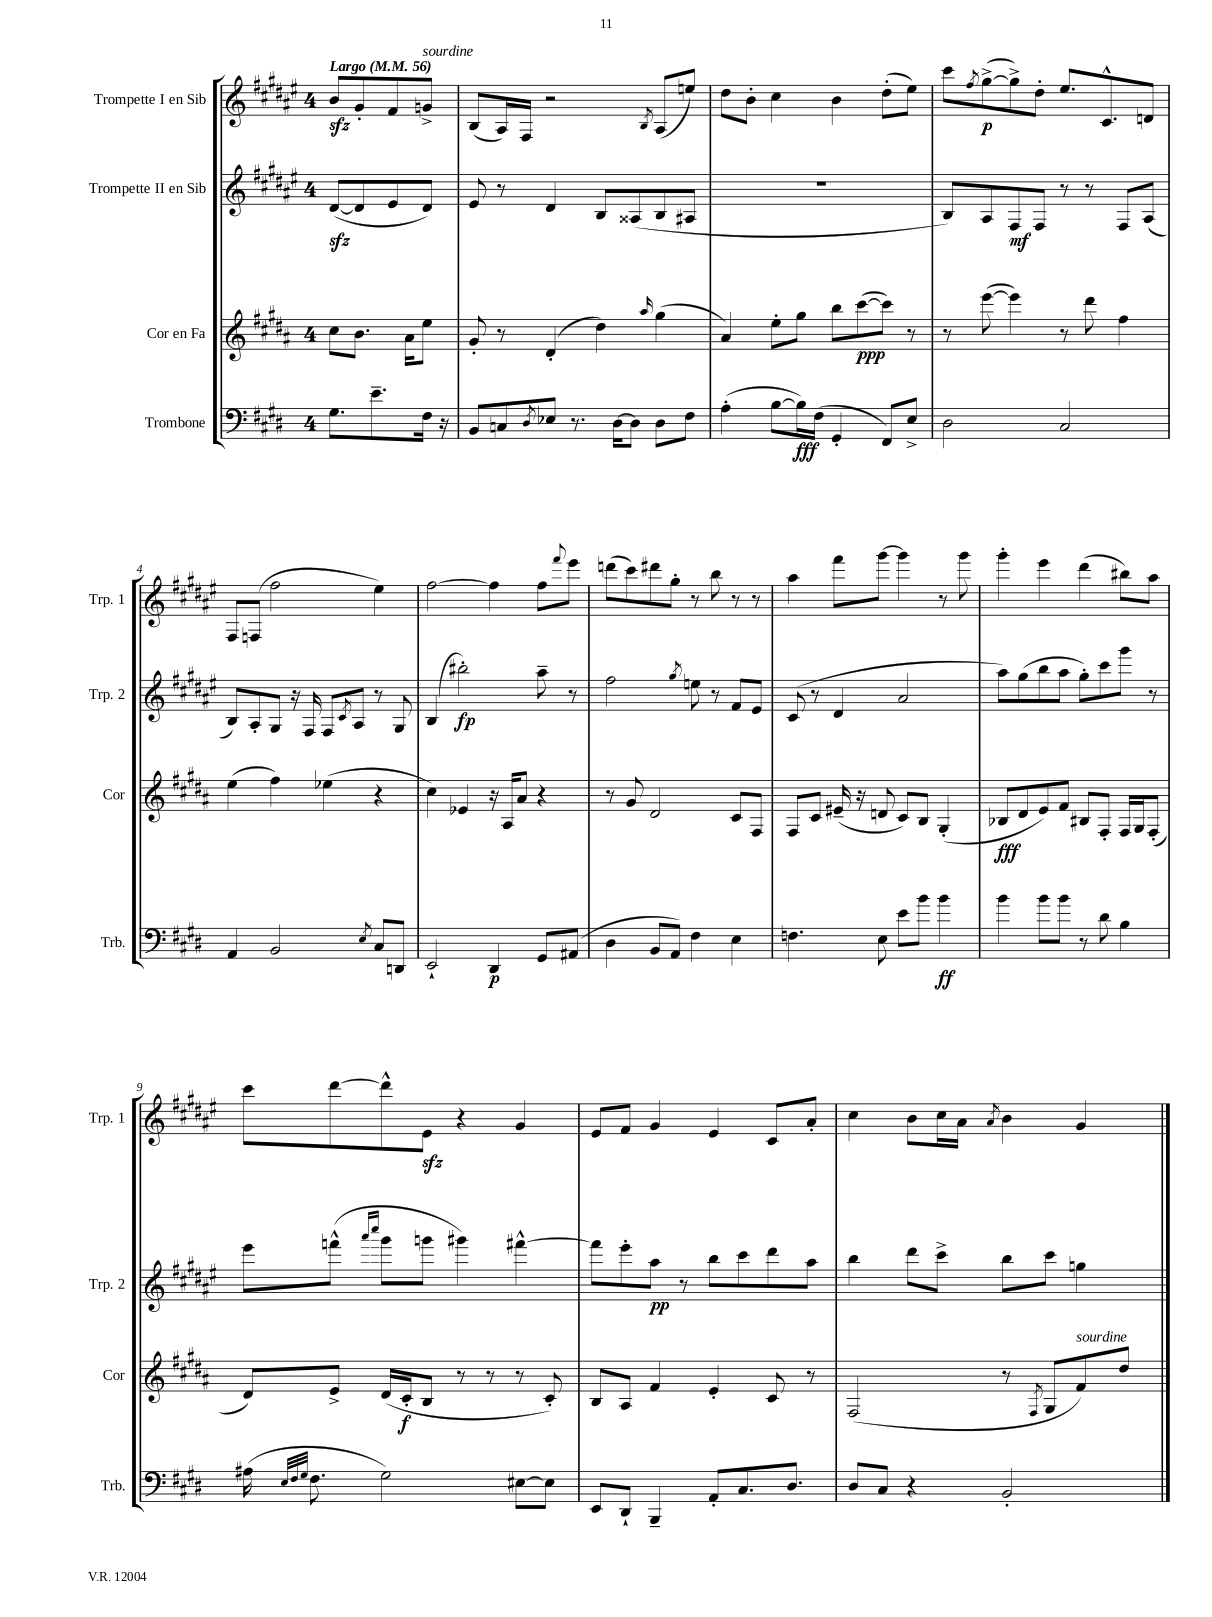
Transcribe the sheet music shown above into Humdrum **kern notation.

**kern	**kern	**kern	**kern
*staff4	*staff3	*staff2	*staff1
*clefF4	*clefG2	*clefG2	*clefG2
*k[f#c#g#d#]	*k[f#c#g#d#a#]	*k[f#c#g#d#a#e#]	*k[f#c#g#d#a#e#]
*M4/4	*M4/4	*M4/4	*M4/4
*MM56	*MM56	*MM56	*MM56
8.G#	8cc#	([8d#	8b
.	8.b	8d#]	8g#'
8.e~	.	.	.
.	.	8e#	8f#
.	16a#	.	.
16F#	8ee	8d#)	8g^
16r	.	.	.
=	=	=	=
8BB	8g#'	8e#	(8B
8C	8r	8r	16A#)
.	.	.	16F#
8qD#	.	.	.
8E-	(4d#'	4d#	2r
8.r	.	.	.
.	4dd#)	8B	.
[16D#	.	.	.
8D#]	.	(8A##	.
.	16qqaa#	.	8qB
8D#	(4gg#	8B	(8A#
8F#	.	8A#	8ee)
=	=	=	=
(4A'	4a#)	1r	8dd#
.	.	.	8b'
[8B	8ee'	.	4cc#
16B])	8gg#	.	.
(16F#	.	.	.
4GG#'	8bb	.	4b
.	([8ccc#	.	.
8FF#)	8ccc#])	.	(8dd#'
8E^	8r	.	8ee#)
=	=	=	=
2D#	8r	8B)	8ccc#
.	.	.	8qff#
.	([8eee	8A#	([8gg#^
.	4eee])	8F#	8gg#^])
.	.	8F#	8dd#'
2C#	8r	8r	8.ee#
.	8ddd#	8r	.
.	.	.	8.c#^^
.	4ff#	8F#	.
.	.	(8A#	8d
=	=	=	=
4AA	(4ee	8B)	8F#
.	.	8A#'	(8F
2BB	4ff#)	8G#	2ff#
.	.	16r	.
.	.	16F#	.
.	(4ee-	8F#	.
.	.	8qc#	.
.	.	8A#	.
8qE	.	.	.
8C#	4r	8r	4ee#)
8DD	.	8G#	.
=	=	=	=
2EE`	4cc#)	(4B	[2ff#
.	4e-	2bb#')	.
4DD#	16r	.	4ff#]
.	16A#	.	.
.	8a#	.	.
8GG#	4r	8aa#~	8ff#
.	.	.	8qqfff#
(8AA#	.	8r	8eee#
=	=	=	=
4D#	8r	2ff#	(8ddd
.	8g#	.	8ccc#)
8BB	2d#	.	8ddd#
8AA)	.	.	8gg#'
.	.	8qgg#	.
4F#	.	8ee	8r
.	.	8r	8bb
4E	8c#	8f#	8r
.	8F#	8e#	8r
=	=	=	=
4.F	8F#	(8c#	4aa#
.	8c#	8r	.
.	(16e#~	4d#	8fff#
.	16r	.	.
8E	8d	.	[8ggg#
8e	8c#)	2a#	4ggg#]
8b	8B	.	.
4b	(4G#'	.	8r
.	.	.	8ggg#
=	=	=	=
4b	8B-	8aa#)	4ggg#'
.	8d#	(8gg#	.
8b	8e)	8bb	4eee#
8b	8f#	8aa#	.
8r	8B#	8gg#')	(4ddd#
8d#	8F#'	8ccc#	.
4B	16F#	8ggg#	8bb#)
.	16G#	.	.
.	(8F#'	8r	8aa#
=	=	=	=
(16A#	8d#)	8eee#	8ccc#
32qqE	.	.	.
32qqF#	.	.	.
32qqG#	.	.	.
8.F#	.	.	.
.	8e^	(8fff^^	[8ddd#
.	.	16qqaaa#	.
.	.	16qqcccc#	.
2G#)	(16d#	8ggg#	8ddd#^^]
.	16c#'	.	.
.	8B	8ggg	8e#
.	8r	4ggg#)	4r
.	8r	.	.
[8E#	8r	[4fff#^^	4g#
8E#]	8c#')	.	.
=	=	=	=
8EE	8B	8fff#]	8e#
8DD#`	8A#	8eee#'	8f#
4BBB~	4f#	8aa#	4g#
.	.	8r	.
8AA'	4e'	8bb	4e#
8.C#	.	8ccc#	.
.	8c#	8ddd#	8c#
8.D#	.	.	.
.	8r	8aa#	8a#'
=	=	=	=
8D#	(2F#	4bb	4cc#
8C#	.	.	.
4r	.	8ddd#	8b
.	.	8ccc#^	16cc#
.	.	.	16a#
.	.	.	8qa#
2BB'	8r	8bb	4b
.	8qF#	.	.
.	8G#	8ccc#	.
.	8f#)	4gg	4g#
.	8dd#	.	.
==	==	==	==
*-	*-	*-	*-
